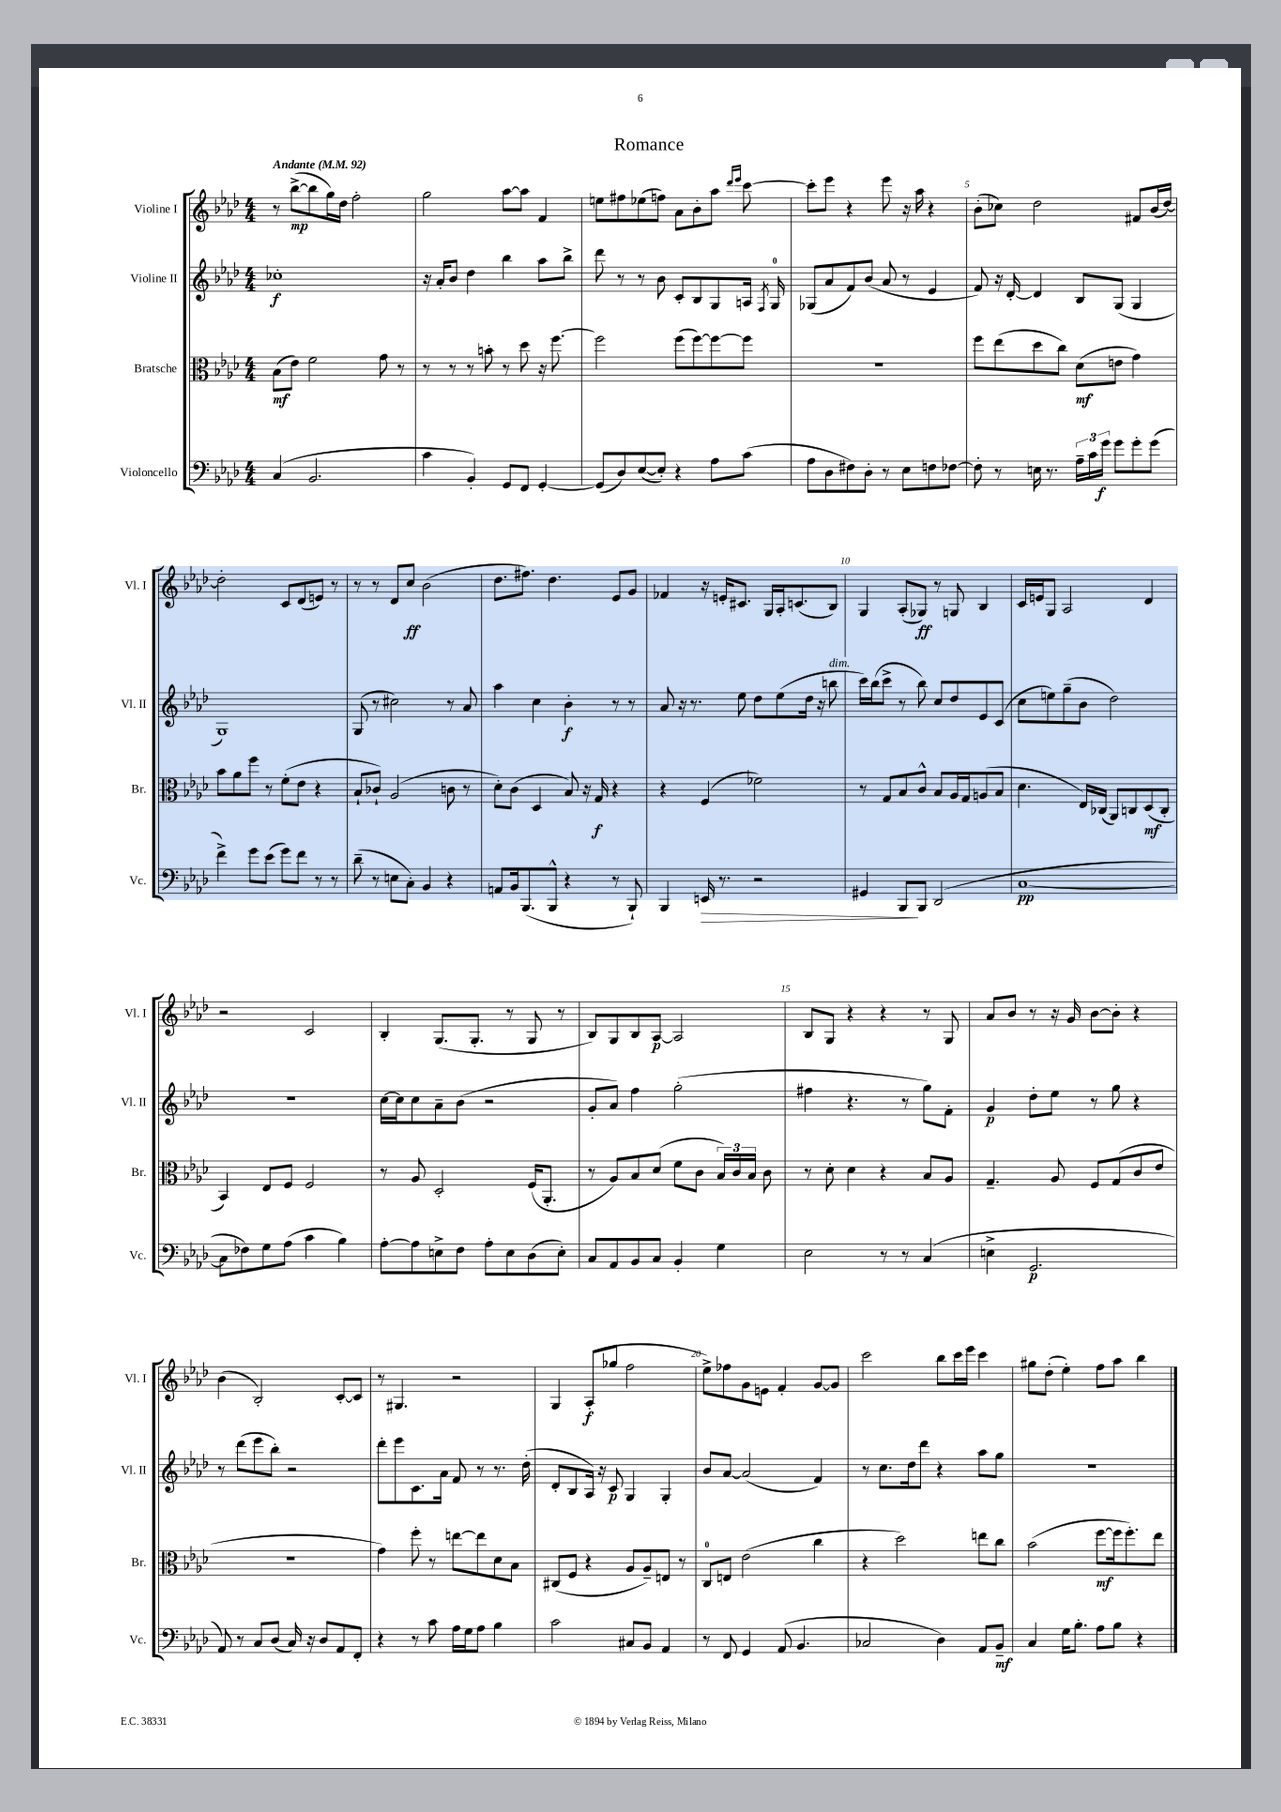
\header { title = "Romance" }
<<
\new StaffGroup <<
\new Staff = "s0" \with { instrumentName = "Violine I" shortInstrumentName = "Vl. I" } {
    \clef treble \key aes \major \numericTimeSignature \time 4/4 \tempo "Andante" 4 = 92
    \autoBeamOff r8 bes''8[~->\mp( bes''8 g''16) des''16] f''2-. |
    g''2 aes''8[~ aes''8] f'4 |
    e''8[ fis''8 ees''8( f''8]) aes'8[ bes'8-. aes''8] \grace { des'''16[ ees'''16] } c'''8~ |
    c'''8[-. ees'''8] r4 ees'''8 r16 aes''16 r4 |
    bes'8[-.( ces''8]) des''2 fis'8[ bes'16( des''16]~) |
    des''2-. c'8[ des'8( e'8]) r8 |
    r8 r8 des'8[ c''8]\ff bes'2( |
    des''8.[ fis''8.]) des''4. ees'8[ g'8] |
    fes'4 r16 e'16[-. cis'8.] g16[ aes16-. c'8.( bes8]) |
    g4 aes8[-.( ges8]\ff) r8 g8 bes4 |
    c'16[ e'16 g8] aes2 des'4 |
    r2 c'2 |
    bes4-. g8.[( g8.]-. r8 g8 r8 |
    bes8[) g8 bes8 aes8]~\p aes2 |
    bes8[ g8] r4 r4 r8 g8 |
    aes'8[ bes'8] r8 r16 g'16 bes'8[~ bes'8]-. r4 |
    bes'4( bes2-.) c'8[~-. c'8] |
    r8 gis4. r2 |
    g4 aes8[-.\f( ges''8] f''2 |
    ees''8[->) fes''8 g'8 e'8] f'4-. g'8[~ g'8] |
    c'''2 bes''8[ c'''16 ees'''16] c'''4 |
    gis''8[ des''8]-.( ees''4-.) f''8[ aes''8] bes''4 \bar "|." |
}
\new Staff = "s1" \with { instrumentName = "Violine II" shortInstrumentName = "Vl. II" } {
    \clef treble \key aes \major \numericTimeSignature \time 4/4
    \autoBeamOff ces''1-.\f |
    r16 aes'16[-. bes'8] des''4 bes''4 aes''8[ bes''8]-> |
    des'''8 r8 r8 bes'8 c'8[-. bes8 g8 a16] \acciaccatura { f8 } g16-0 |
    ges8[( aes'8 f'8) bes'8]( aes'8 r8 ees'4 |
    f'8) r16 des'16~-. des'4 bes8[ g8]( g4 |
    g1) |
    g8( r8 cis''2) r8 aes'8 |
    aes''4 c''4 bes'4-.\f r8 r8 |
    aes'8 r16 r8. ees''8 des''8[ ees''8( des''16] r16 b''8^\markup { \italic "dim." } |
    c'''16[) bes''16( c'''8]-> r8 bes''8) c''8[ des''8 ees'8 c'8]( |
    c''8[ e''8) g''8--( bes'8] des''2) |
    R1 |
    c''16[~ c''16 c''8 aes'8-- bes'8]( r2 |
    g'8[-. aes'8]) f''4 g''2-.( |
    fis''4 r4. r8 g''8[) f'8]-. |
    g'4\p des''8[-. ees''8] r8 g''8 r4 |
    r8 des'''8[( ees'''8 bes''8]-.) r2 |
    des'''8[-. ees'''8 c'8. aes'16] f'8 r8 r8. des''16-.( |
    des'8[-. bes8 aes16]) r16 c'8\p g4 g4-. |
    bes'8[ aes'8]~ aes'2( f'4) |
    r8 c''8.[ des''16 des'''8] r4 aes''8[ g''8] |
    r1 \bar "|." |
}
\new Staff = "s2" \with { instrumentName = "Bratsche" shortInstrumentName = "Br." } {
    \clef alto \key aes \major \numericTimeSignature \time 4/4
    \autoBeamOff bes8[\mf( ees'8]) f'2 g'8 r8 |
    r8 r8 r8 b'8-. r8 des''8 r16 f''8.~ |
    f''2 f''8[( f''8~) f''8~ f''8] |
    R1 |
    f''8[ ees''8( des''8 c''8]) des'8[\mf( e'8] g'4) |
    bes'8[ aes'8 f''8] r8 f'8[-.( ees'8] r4 |
    bes8[-! ces'8]-!) aes2( c'8 r8 |
    des'8[-.) c'8]( des4 bes8) r16 g16\f r4 |
    r4 f4( fes'2) |
    r8 g8[ bes8 c'8]-^ bes8[ aes16 g16 a8( bes8] |
    des'4. ees16[) ces16]( aes,8[) c8 des8\mf( c8]-. |
    bes,4) ees8[ f8] f2 |
    r8 aes8 des2-. f16[( aes,8.]-. |
    r8 aes8[) bes8 des'8]( f'8[ c'8] \tuplet 3/2 { bes16[) c'16 bes16] } c'8 |
    r8 des'8-. des'4 r4 bes8[ aes8] |
    g4.-- aes8 f8[ g8( c'8 ees'8] |
    R1 |
    g'4) f''8-. r8 e''8[~ e''8 des'8 bes8] |
    cis8[( f8] r4 aes8[ aes8--) e8] r8 |
    c8[-0 e8] ees'2( c''4 |
    r4 des''2) e''8[ c''8] |
    bes'2( f''8[~\mf f''16 f''8.-.) ees''8] \bar "|." |
}
\new Staff = "s3" \with { instrumentName = "Violoncello" shortInstrumentName = "Vc." } {
    \clef bass \key aes \major \numericTimeSignature \time 4/4
    \autoBeamOff c4( bes,2. |
    c'4 bes,4-.) g,8[ f,8] g,4~-. |
    g,8[( des8) ees8~( ees8]-.) r4 aes8[ c'8]( |
    aes8[ des8 fis8) des8]-. r8 ees8[ f8 fes8]~ |
    fes8-. r8 e16 r8. \tuplet 3/2 { aes16[-- c'16 g'16]\f } g'8[ g'8-. g'8]( |
    f'4->) g'8[ ees'8]( g'8[) f'8] r8 r8 |
    des'8--( r8 e8[ c8]-.) bes,4 r4 |
    a,8[ bes,16 bes,,8.( bes,,8]-^ r4 r8 bes,,8-!) |
    bes,,4 e,16\> r8. r2 |
    gis,4 bes,,8[\! bes,,8] des,2( |
    c1~\pp |
    c8[ fes8) g8 aes8]( c'4 bes4) |
    aes8[~-. aes8 e8-> f8] aes8[-. e8 des8( e8]-.) |
    c8[ aes,8 bes,8 c8] bes,4-. g4 |
    ees2 r8 r8 c4( |
    e4-> g,2.\p |
    aes,8) r8 c8[ des8]( c16) r16 des8[ aes,8 f,8]-. |
    r4 r8 c'8 aes16[ g16 aes8] bes4 |
    c'2 cis8[ bes,8] aes,4 |
    r8 f,8 g,4 aes,8( bes,4. |
    ces2 des4) aes,8[ bes,8]--\mf |
    c4 g16[ bes8.]-. aes8[ bes8] r4 \bar "|." |
}
>>
>>
\layout { \context { \Score \override BarNumber.break-visibility = ##(#f #t #t) barNumberVisibility = #(every-nth-bar-number-visible 5) } }
